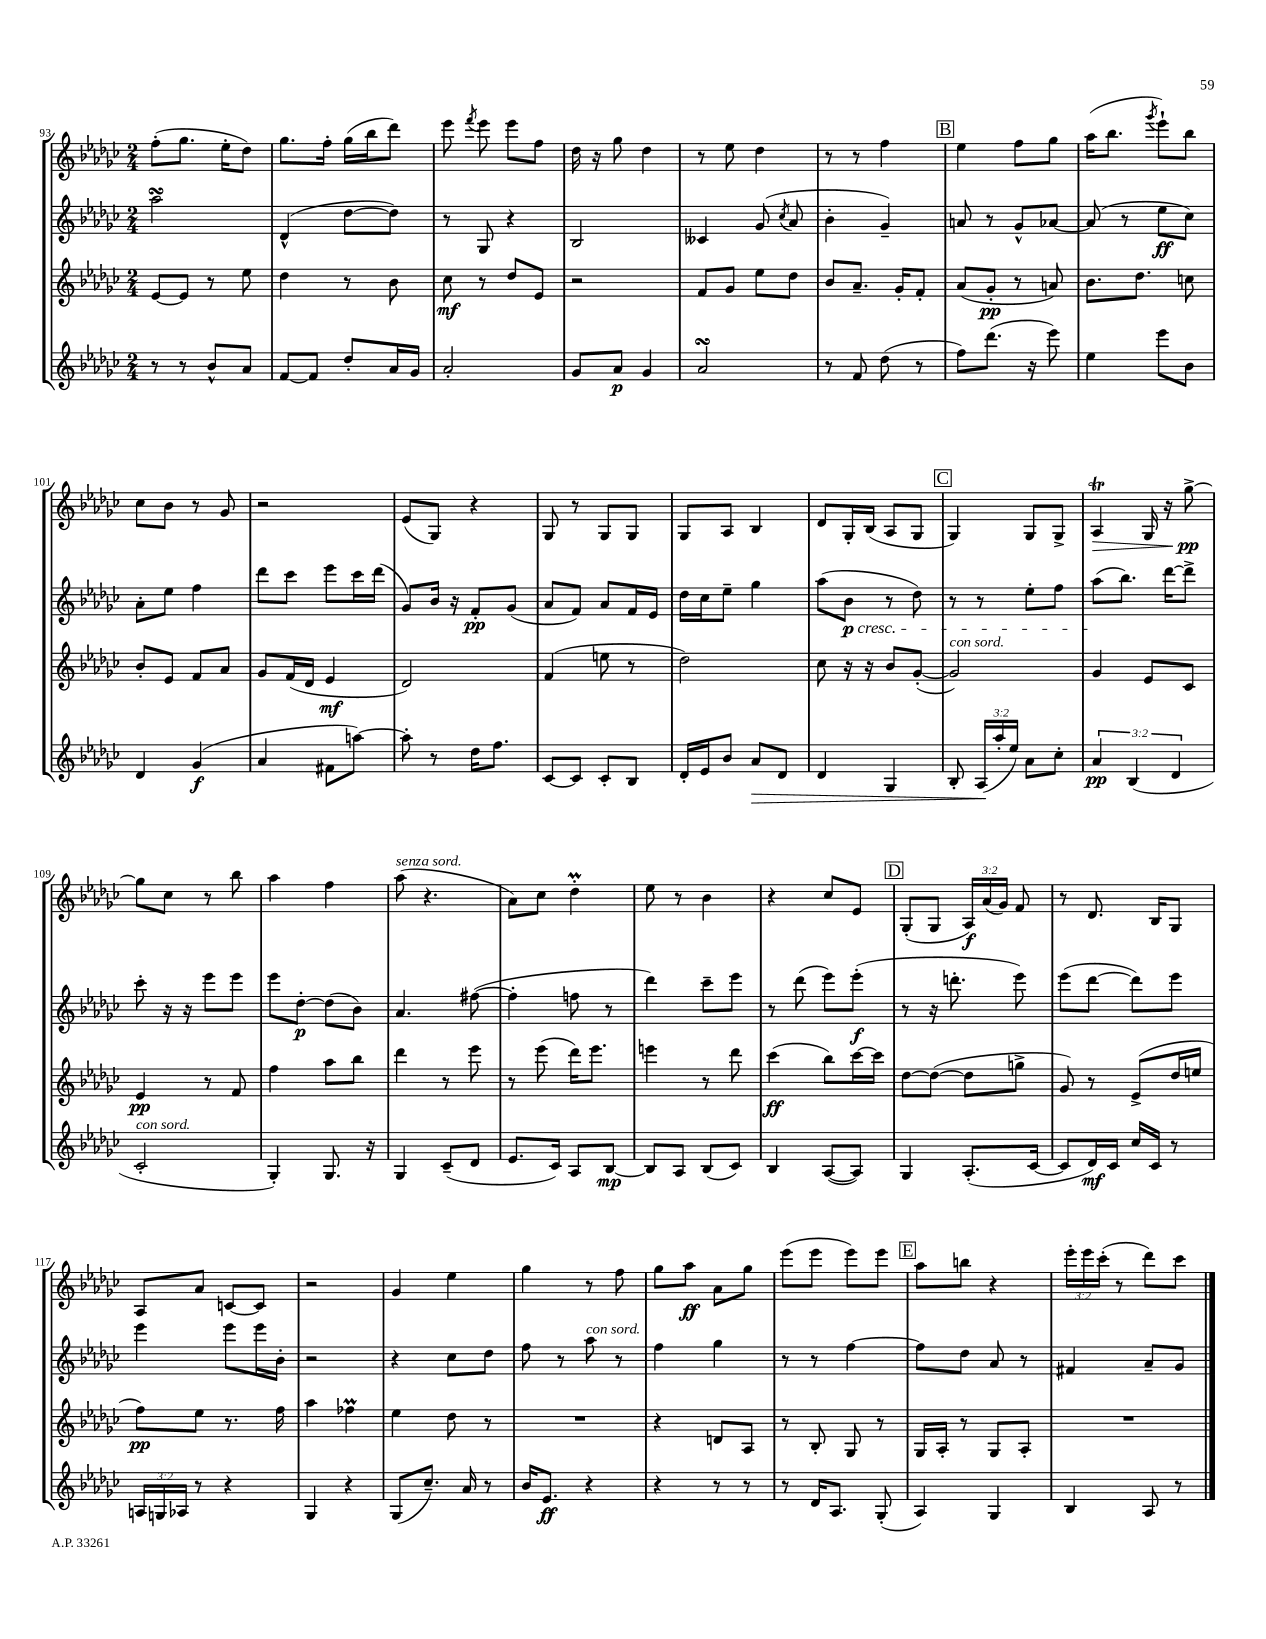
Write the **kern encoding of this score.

**kern	**kern	**kern	**kern
*staff4	*staff3	*staff2	*staff1
*clefG2	*clefG2	*clefG2	*clefG2
*k[b-e-a-d-g-c-]	*k[b-e-a-d-g-c-]	*k[b-e-a-d-g-c-]	*k[b-e-a-d-g-c-]
*M2/4	*M2/4	*M2/4	*M2/4
8r	[8e-/L	2aa-\	(8ff'\L
8r	8e-/]J	.	8.gg-\J
8b-^^/L	8r	.	.
.	.	.	16ee-'\LK
8a-/J	8ee-\	.	8dd-\J)
=	=	=	=
[8f/L	4dd-\	(4d-^^/	8.gg-\L
8f/]J	.	.	.
.	.	.	16ff'\Jk
8dd-'/L	8r	[8dd-\L	(16gg-\LL
.	.	.	16bb-\J
16a-/L	8b-\	8dd-\]J)	8ddd-\J)
16g-/JJ	.	.	.
=	=	=	=
2a-'/	8cc-\	8r	8eee-\
.	.	.	8qfff/
.	8r	8G-/	8eee-\
.	8dd-/L	4r	8eee-\L
.	8e-/J	.	8ff\J
=	=	=	=
8g-/L	2r	2B-/	16dd-\
.	.	.	16r
8a-/J	.	.	8gg-\
4g-/	.	.	4dd-\
=	=	=	=
2a-/	8f/L	4c--/	8r
.	8g-/J	.	8ee-\
.	8ee-\L	(8g-/	4dd-\
.	.	8qcc-/	.
.	8dd-\J	8a-/	.
=	=	=	=
8r	8b-/L	4b-'\	8r
8f/	8.a-~/J	.	8r
(8dd-\	.	4g-~/)	4ff\
.	16g-'/LK	.	.
8r	8f'/J	.	.
=	=	=	=
8ff\L)	(8a-/L	8a/	4ee-\
(8.ddd-\J	8g-'/J	8r	.
.	8r	8g-^^/L	8ff\L
16r	.	.	.
8eee-\)	8a/)	[8a-/J	8gg-\J
=	=	=	=
4ee-\	8.b-\L	(8a-/]	(16aa-\LK
.	.	.	8.bb-\J
.	.	8r	.
.	8.dd-\J	.	.
.	.	.	8qggg-/
8eee-\L	.	8ee-\L	8eee-`\L)
8b-\J	8cc\	8cc-\J)	8bb-\J
=	=	=	=
4d-/	8b-'/L	8a-'\L	8cc-\L
.	8e-/J	8ee-\J	8b-\J
(4g-/	8f/L	4ff\	8r
.	8a-/J	.	8g-/
=	=	=	=
4a-/	8g-/L	8ddd-\L	2r
.	(16f/L	8ccc-\J	.
.	16d-/JJ	.	.
8f#\L	4e-/	8eee-\L	.
[8aa\J)	.	16ccc-\L	.
.	.	(16ddd-\JJ	.
=	=	=	=
8aa'\]	2d-/)	8g-/L)	(8e-/L
8r	.	16b-/Jk	8G-/J)
.	.	16r	.
16dd-\LK	.	8f'/L	4r
8.ff\J	.	.	.
.	.	(8g-/J	.
=	=	=	=
[8c-/L	(4f/	8a-/L	8G-/
8c-/]J	.	8f/J)	8r
8c-'/L	8ee\	8a-/L	8G-/L
8B-/J	8r	16f/L	8G-/J
.	.	16e-/JJ	.
=	=	=	=
16d-'/LL	2dd-\)	16dd-\LL	8G-/L
16e-/J	.	16cc-\J	.
8b-/J	.	8ee-~\J	8A-/J
8a-/L	.	4gg-\	4B-/
8d-/J	.	.	.
=	=	=	=
4d-/	8cc-\	(8aa-\L	8d-/L
.	16r	8b-\J	16G-'/L
.	16r	.	(16B-/JJ
4G-/	8b-/L	8r	8A-/L
.	([8g-'/J	8dd-\)	8G-/J
=	=	=	=
8B-'/	2g-/])	8r	4G-/)
(24A-/LL	.	8r	.
24aa-'/	.	.	.
24ee-/JJ)	.	.	.
8a-\L	.	8ee-'\L	8G-/L
8cc-'\J	.	8ff\J	8G-^/J
=	=	=	=
6a-/	4g-/	(8aa-\L	4A-/
.	.	8.bb-\J)	.
(6B-/	.	.	.
.	8e-/L	.	16G-/
.	.	[16ddd-\LK	16r
6d-/	.	.	.
.	8c-/J	8ddd-^\]J	[8gg-^\
=	=	=	=
2c-'/	4e-/	8ccc-'\	8gg-\]L
.	.	16r	8cc-\J
.	.	16r	.
.	8r	8eee-\L	8r
.	8f/	8eee-\J	8bb-\
=	=	=	=
4G-'/)	4ff\	8eee-\L	4aa-\
.	.	[8dd-'\J	.
8.G-/	8aa-\L	(8dd-\]L	4ff\
.	8bb-\J	8b-\J)	.
16r	.	.	.
=	=	=	=
4G-/	4ddd-\	4.a-/	(8aa-\
.	.	.	4.r
(8c-~/L	8r	.	.
8d-/J	8eee-\	([8ff#\	.
=	=	=	=
8.e-/L	8r	4ff#'\]	8a-\L)
.	(8eee-\	.	8cc-\J
16c-/Jk)	.	.	.
8A-/L	16ddd-\LK)	8ff\	4dd-'\
.	8.eee-\J	.	.
[8B-/J	.	8r	.
=	=	=	=
8B-/]L	4eee\	4ddd-\)	8ee-\
8A-/J	.	.	8r
(8B-/L	8r	8ccc-~\L	4b-\
8c-/J)	8ddd-\	8eee-\J	.
=	=	=	=
4B-/	(4ccc-\	8r	4r
.	.	(8ddd-\	.
([8A-/L	8bb-\L)	8eee-\L)	8cc-/L
8A-/]J)	[16ccc-\L	(8eee-'\J	8e-/J
.	16ccc-\]JJ	.	.
=	=	=	=
4G-/	[8dd-\L	8r	(8G-'/L
.	(8dd-\_J	16r	8G-/J
.	.	8.ddd'\	.
(8.A-'/L	8dd-\]L	.	24A-/LL)
.	.	.	(24a-/
.	.	.	24g-/JJ)
.	8gg^\J	8eee-\)	8f/
[16c-/Jk	.	.	.
=	=	=	=
8c-/]L	8g-/)	(8eee-\L	8r
16d-/L)	8r	[8ddd-\J	8.d-/
16c-/JJ	.	.	.
16cc-/LL	(8e-^/L	8ddd-\]L)	.
16c-/JJ	.	.	16B-/LK
8r	16dd-/L	8eee-\J	8G-/J
.	16ee/JJ	.	.
=	=	=	=
24A/LL	8ff\L)	4eee-\	8A-/L
24G/	.	.	.
24A-/JJ	.	.	.
8r	8ee-\J	.	8a-/J
4r	8.r	8eee-\L	[8c/L
.	.	16eee-\L	8c/]J
.	16ff\	16b-'\JJ	.
=	=	=	=
4G-/	4aa-\	2r	2r
4r	4ff-\	.	.
=	=	=	=
(8G-/L	4ee-\	4r	4g-/
8.cc-~/J)	.	.	.
.	8dd-\	8cc-\L	4ee-\
16a-/	.	.	.
8r	8r	8dd-\J	.
=	=	=	=
16b-/LK	2r	8ff\	4gg-\
8.e-/J	.	.	.
.	.	8r	.
4r	.	8aa-\	8r
.	.	8r	8ff\
=	=	=	=
4r	4r	4ff\	8gg-\L
.	.	.	8aa-\J
8r	8d/L	4gg-\	8a-\L
8r	8A-/J	.	8gg-\J
=	=	=	=
8r	8r	8r	(8eee-\L
16d-/LK	8B-'/	8r	8eee-\J
8.A-/J	.	.	.
.	8G-/	[4ff\	8eee-\L)
(8G-'/	8r	.	8eee-\J
=	=	=	=
4A-/)	16G-/LL	8ff\]L	8aa-\L
.	16A-'/JJ	.	.
.	8r	8dd-\J	8bb\J
4G-/	8G-/L	8a-/	4r
.	8A-'/J	8r	.
=	=	=	=
4B-/	2r	4f#/	24eee-'\LL
.	.	.	24eee-\
.	.	.	(24ccc-'\JJ
.	.	.	8r
8A-/	.	8a-~/L	8ddd-\L)
8r	.	8g-/J	8ccc-\J
==	==	==	==
*-	*-	*-	*-
